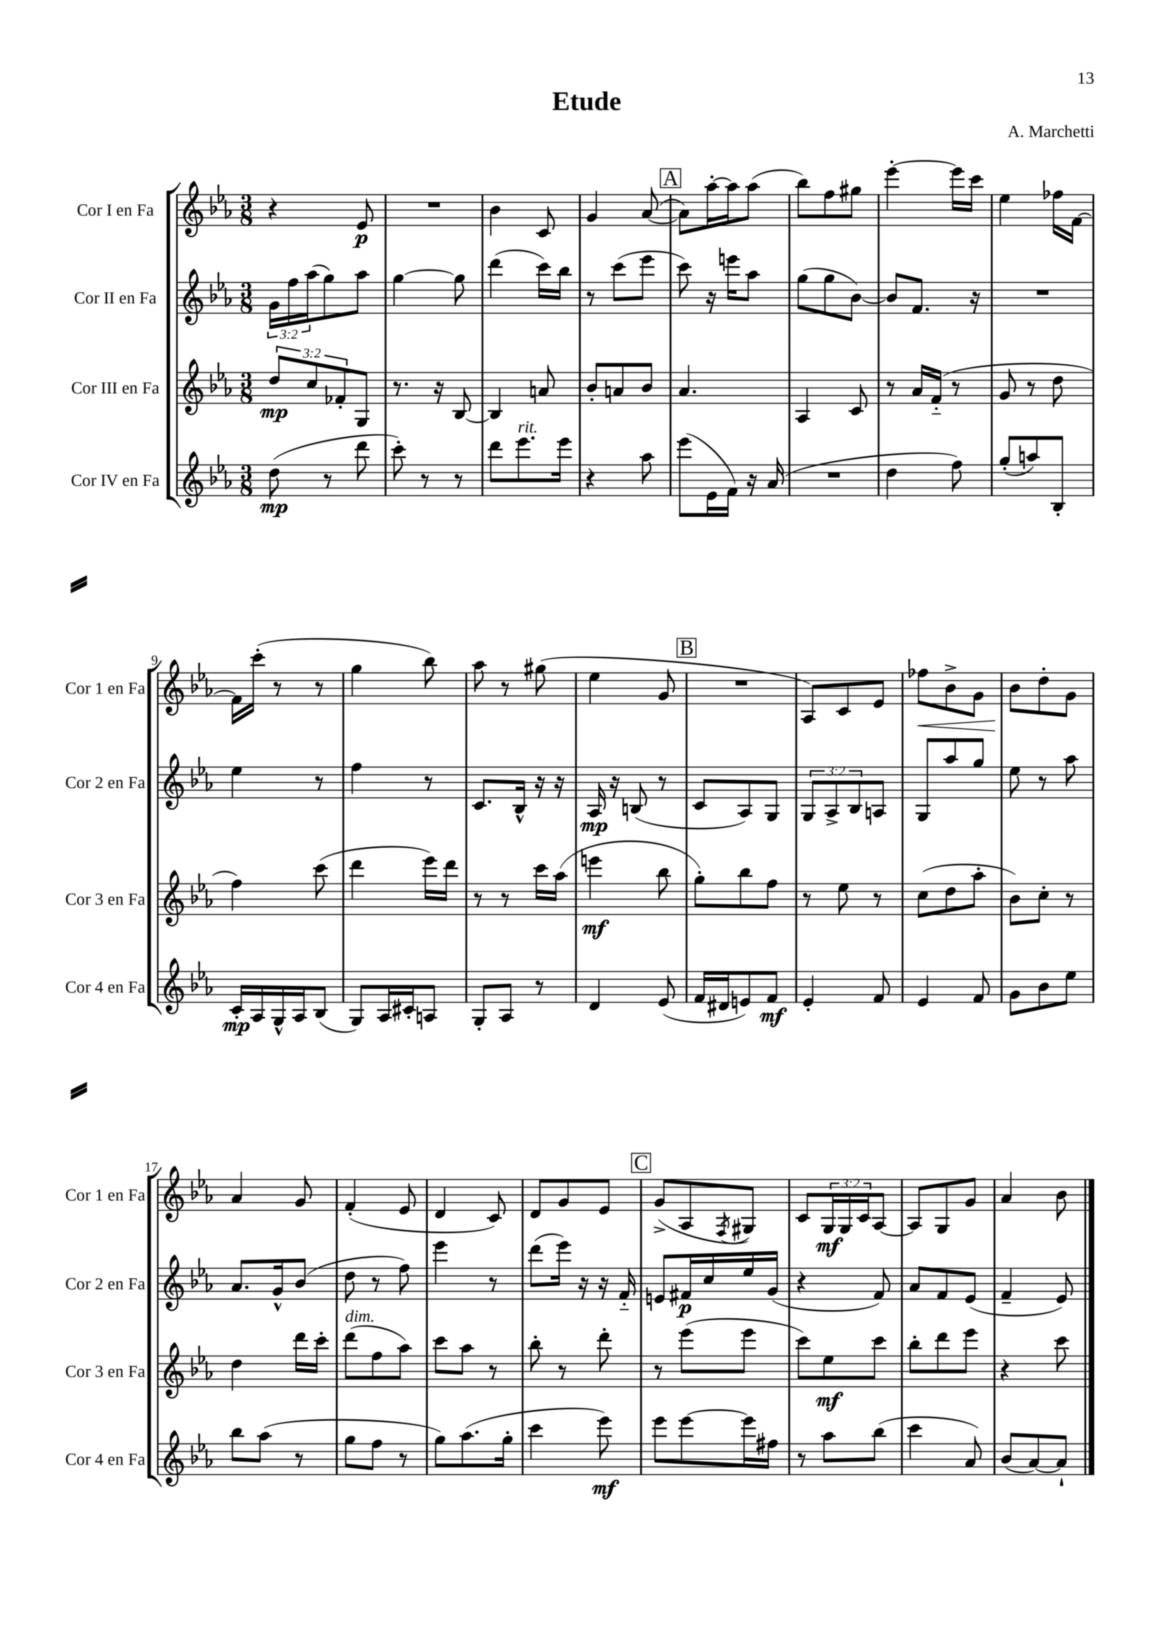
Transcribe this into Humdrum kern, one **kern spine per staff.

**kern	**dynam	**kern	**dynam	**kern	**dynam	**kern	**dynam
*part4	*part4	*part3	*part3	*part2	*part2	*part1	*part1
*staff4	*staff4	*staff3	*staff3	*staff2	*staff2	*staff1	*staff1
*I"Cor IV en Fa	*	*I"Cor III en Fa	*	*I"Cor II en Fa	*	*I"Cor I en Fa	*
*I'Cor 4 en Fa	*	*I'Cor 3 en Fa	*	*I'Cor 2 en Fa	*	*I'Cor 1 en Fa	*
*clefG2	*	*clefG2	*	*clefG2	*	*clefG2	*
*k[b-e-a-]	*	*k[b-e-a-]	*	*k[b-e-a-]	*	*k[b-e-a-]	*
*M3/8	*	*M3/8	*	*M3/8	*	*M3/8	*
=1	=1	=1	=1	=1	=1	=1	=1
(8dd\	mp	12dd/L	mp	24g\LL	.	4r	.
.	.	.	.	24ff\	.	.	.
.	.	12cc/	.	(24aa-\J	.	.	.
8r	.	.	.	8gg\)	.	.	.
.	.	12f-X'/	.	.	.	.	.
8ddd\	.	8G/J	.	8aa-\J	.	8e-/	p
=2	=2	=2	=2	=2	=2	=2	=2
8ccc'\)	.	8.r	.	[4gg\	.	4.r	.
8r	.	.	.	.	.	.	.
.	.	16r	.	.	.	.	.
8r	.	[8B-/	.	8gg\]	.	.	.
=3	=3	=3	=3	=3	=3	=3	=3
8ddd\L	.	4B-/]	.	(4ddd\	.	4b-\	.
!LO:TX:a:i:t=rit.	!	!	!	!	!	!	!
8.eee-\	.	.	.	.	.	.	.
.	.	8an/	.	16ccc\LL)	.	8c/	.
16eee-\Jk	.	.	.	16bb-\JJ	.	.	.
=4	=4	=4	=4	=4	=4	=4	=4
4r	.	8b-'/L	.	8r	.	4g/	.
.	.	8an/	.	(8ccc\L	.	.	.
8aa-\	.	8b-/J	.	8eee-\J	.	([8a-/	.
!!LO:REH:place=s1:t=A
=5	=5	=5	=5	=5	=5	=5	=5
(8eee-\L	.	4.a-/	.	8ccc\)	.	8a-\L])	.
16e-\L	.	.	.	16r	.	[16aa-'\L	.
16f\JJ)	.	.	.	16eeen\KL	.	16aa-\J]	.
16r	.	.	.	8aa-\J	.	(8aa-\J	.
(16a-/	.	.	.	.	.	.	.
=6	=6	=6	=6	=6	=6	=6	=6
4.r	.	4A-/	.	(8gg\L	.	8bb-\L)	.
.	.	.	.	8gg\	.	8ff\	.
.	.	8c/	.	[8b-\J)	.	8gg#X\J	.
=7	=7	=7	=7	=7	=7	=7	=7
4dd\	.	8r	.	8b-/L]	.	[4eee-'\	.
.	.	16a-/LL	.	8.f/J	.	.	.
.	.	(16f/JJ	.	.	.	.	.
8ff\)	.	8r	.	.	.	16eee-\LL]	.
.	.	.	.	16r	.	16ccc\JJ	.
=8	=8	=8	=8	=8	=8	=8	=8
(8gg'/L	.	8g/	.	4.r	.	4ee-\	.
8aan/)	.	8r	.	.	.	.	.
8B-'/J	.	8dd\	.	.	.	16ff-X\LL	.
.	.	.	.	.	.	[16f\JJ	.
!!LO:LB:g=z
=9	=9	=9	=9	=9	=9	=9	=9
16c'/LL	mp	4ff\)	.	4ee-\	.	16f\LL]	.
16A-/	.	.	.	.	.	(16ccc'\JJ	.
16G^^/	.	.	.	.	.	8r	.
16A-/J	.	.	.	.	.	.	.
(8B-/J	.	(8ccc\	.	8r	.	8r	.
=10	=10	=10	=10	=10	=10	=10	=10
8G/L)	.	4ddd\	.	4ff\	.	4gg\	.
16A-/L	.	.	.	.	.	.	.
16c#X'/J	.	.	.	.	.	.	.
8An/J	.	16eee-\LL)	.	8r	.	8bb-\)	.
.	.	16ddd\JJ	.	.	.	.	.
=11	=11	=11	=11	=11	=11	=11	=11
8G'/L	.	8r	.	8.c/L	.	8aa-\	.
8A-/J	.	8r	.	.	.	8r	.
.	.	.	.	16B-^^/Jk	.	.	.
8r	.	16ccc\LL	.	16r	.	(8gg#X\	.
.	.	(16aa-\JJ	.	16r	.	.	.
=12	=12	=12	=12	=12	=12	=12	=12
4d/	.	4eeen\	mf	16A-/	mp	4ee-\	.
.	.	.	.	16r	.	.	.
.	.	.	.	(8Bn/	.	.	.
(8e-/	.	8bb-\	.	8r	.	8g/	.
!!LO:REH:place=s1:t=B
=13	=13	=13	=13	=13	=13	=13	=13
16f/LL	.	8gg'\L)	.	8c/L	.	4.r	.
16d#X/J	.	.	.	.	.	.	.
8en/)	.	8bb-\	.	8A-/)	.	.	.
8f/J	mf	8ff\J	.	8G/J	.	.	.
=14	=14	=14	=14	=14	=14	=14	=14
4e-'/	.	8r	.	12G/L	.	8A-/L)	.
.	.	.	.	12A-^/	.	.	.
.	.	8ee-\	.	.	.	8c/	.
.	.	.	.	12B-/	.	.	.
8f/	.	8r	.	8An/J	.	8e-/J	.
=15	=15	=15	=15	=15	=15	=15	=15
!	!	!	!	!	!	!	!LO:HP:b
4e-/	.	(8cc\L	.	8G/L	.	8ff-X\L	<
.	.	8dd\	.	8aa-/	.	8b-^\	.
8f/	.	8aa-'\J	.	8gg/J	.	8g\J	.
=16	=16	=16	=16	=16	=16	=16	=16
8g\L	.	8b-\L)	.	8ee-\	.	8b-\L	.
8b-\	.	8cc'\J	.	8r	.	8dd'\	[
8ee-\J	.	8r	.	8aa-\	.	8g\J	.
!!LO:LB:g=z
=17	=17	=17	=17	=17	=17	=17	=17
8bb-\L	.	4dd\	.	8.a-/L	.	4a-/	.
(8aa-\J	.	.	.	.	.	.	.
.	.	.	.	16g^^/k	.	.	.
8r	.	16ddd\LL	.	(8b-/J	.	8g/	.
.	.	16ccc'\JJ	.	.	.	.	.
=18	=18	=18	=18	=18	=18	=18	=18
!	!	!LO:TX:a:i:t=dim.	!	!	!	!	!
8gg\L	.	(8ddd\L	.	8dd\	.	(4f'/	.
8ff\J	.	8ff\	.	8r	.	.	.
8r	.	8aa-\J)	.	8ff\)	.	8e-/	.
=19	=19	=19	=19	=19	=19	=19	=19
8gg\L)	.	8ccc\L	.	4eee-\	.	4d/	.
(8.aa-\	.	8aa-\J	.	.	.	.	.
.	.	8r	.	8r	.	8c/)	.
16gg'\Jk	.	.	.	.	.	.	.
=20	=20	=20	=20	=20	=20	=20	=20
4ccc\	.	8bb-'\	.	(8ddd\L	.	8d/L	.
.	.	8r	.	16eee-\Jk)	.	8g/	.
.	.	.	.	16r	.	.	.
8eee-\)	mf	8ddd'\	.	16r	.	8e-/J	.
.	.	.	.	16f/	.	.	.
!!LO:REH:place=s1:t=C
=21	=21	=21	=21	=21	=21	=21	=21
8eee-\L	.	8r	.	8en/L	.	(8g^/L	.
[8eee-\	.	(8eee-\L	.	16f#X/L	p	8A-/	.
.	.	.	.	16cc/	.	.	.
.	.	.	.	.	.	8qF/	.
16eee-\L]	.	8eee-\J	.	16ee-/	.	8G#X/J)	.
16ff#X\JJ	.	.	.	(16g/JJ	.	.	.
=22	=22	=22	=22	=22	=22	=22	=22
8r	.	8ccc\L)	.	4r	.	8c/L	.
8aa-\L	.	8ee-\	mf	.	.	24G/L	mf
.	.	.	.	.	.	24G/	.
.	.	.	.	.	.	24c/J	.
(8bb-\J	.	8ccc\J	.	8f/)	.	[8A-/J	.
=23	=23	=23	=23	=23	=23	=23	=23
4ccc\	.	8bb-'\L	.	8a-/L	.	8A-/L]	.
.	.	8ddd\	.	8f/	.	8G/	.
8a-/)	.	8eee-\J	.	(8e-/J	.	8g/J	.
=24	=24	=24	=24	=24	=24	=24	=24
(8b-/L	.	4r	.	4f~/	.	4a-/	.
[8a-/)	.	.	.	.	.	.	.
8a-`/J]	.	8ccc\	.	8e-/)	.	8b-\	.
==	==	==	==	==	==	==	==
*-	*-	*-	*-	*-	*-	*-	*-
